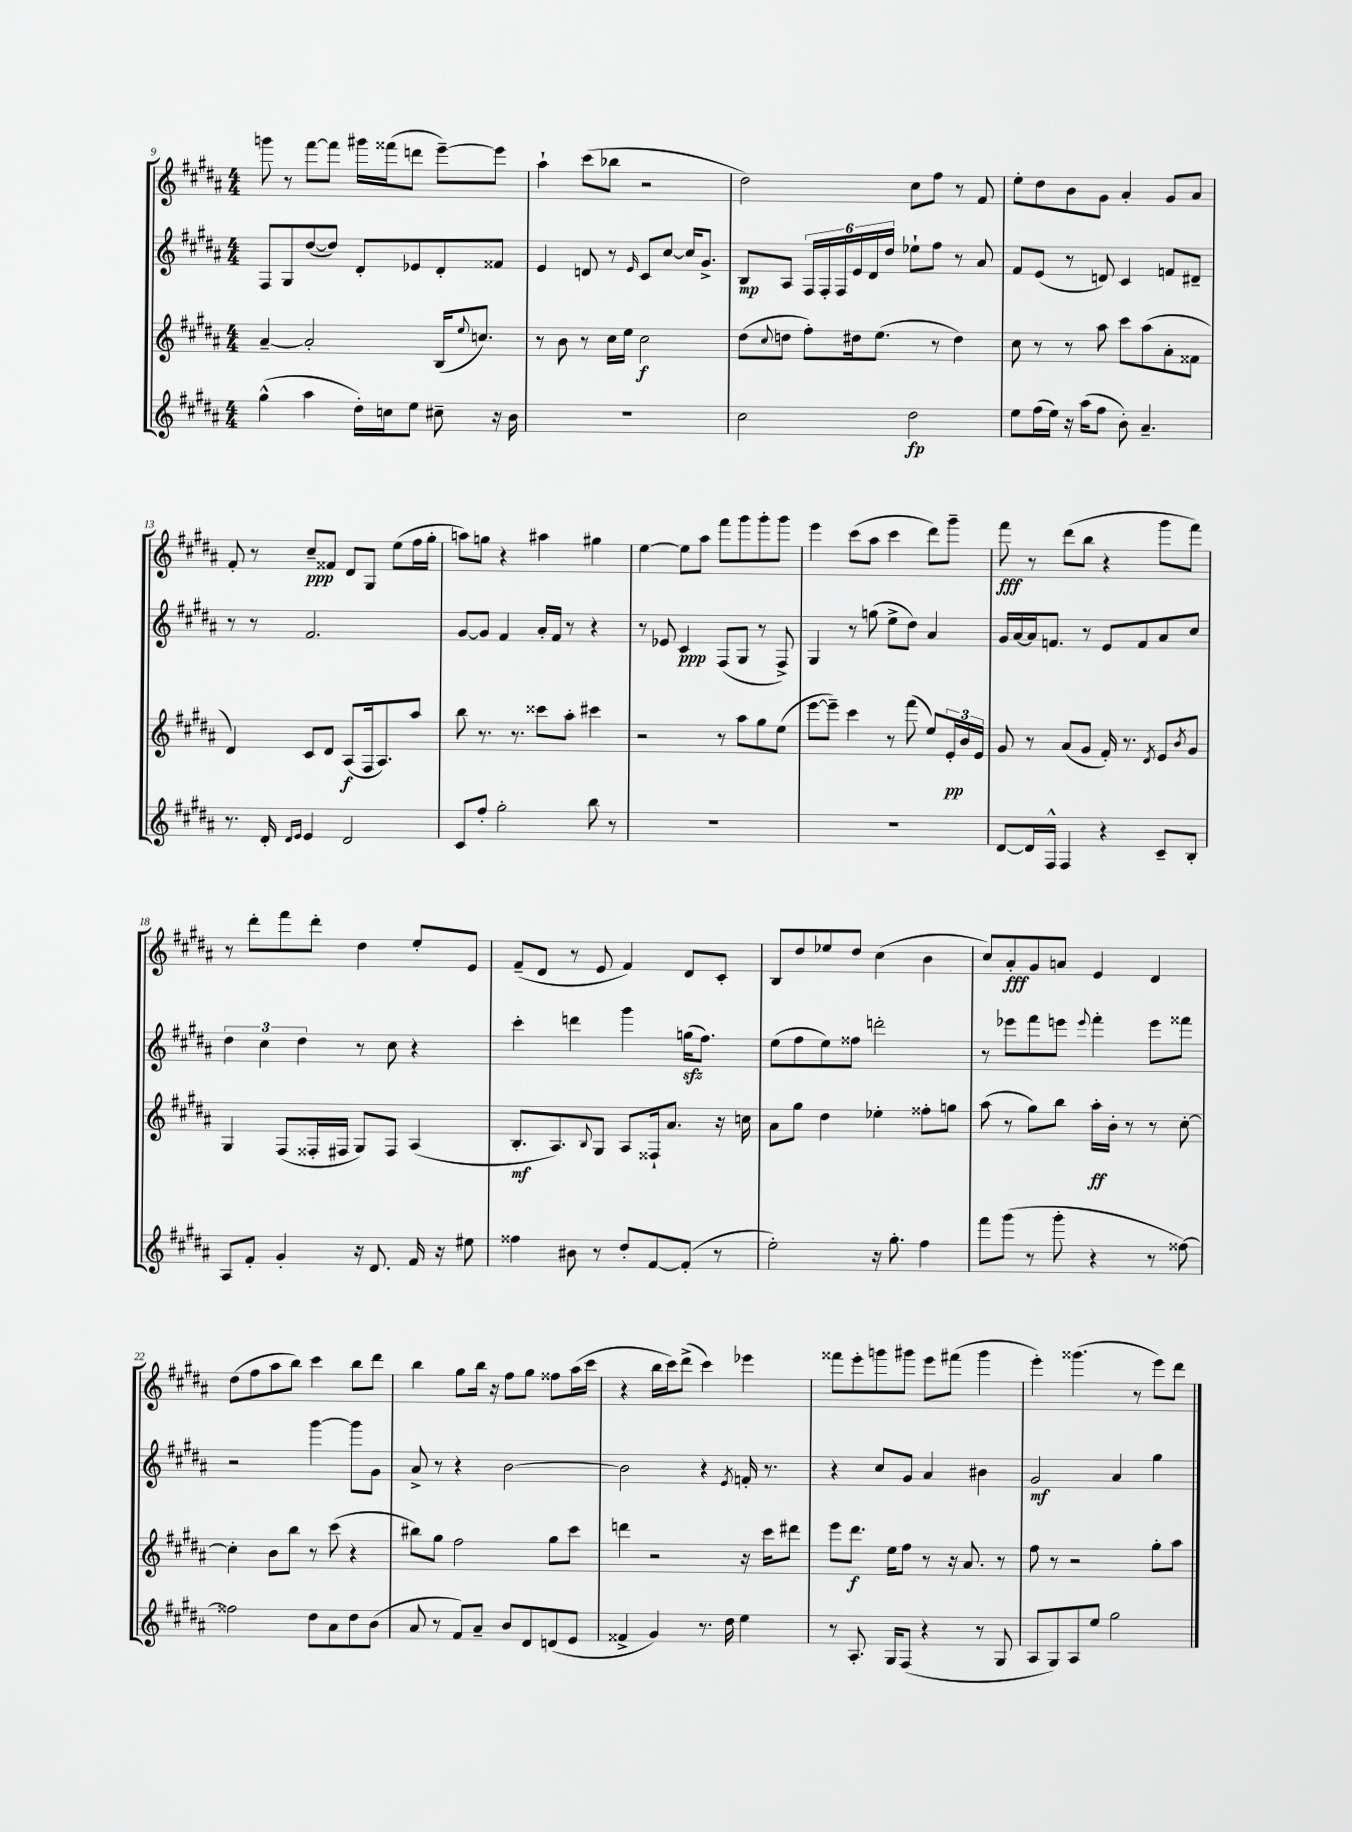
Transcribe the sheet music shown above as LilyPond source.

<<
\new StaffGroup <<
\new Staff = "s0" {
    \clef treble \key b \major \numericTimeSignature \time 4/4
    g'''8 r8 fis'''8~ fis'''8 gis'''16 fisis'''16( d'''8 e'''8~--) e'''8 |
    ais''4-! cis'''8( bes''8 r2 |
    dis''2) cis''8 fis''8 r8 fis'8 |
    e''8-. dis''8 b'8 gis'8 ais'4-. gis'8 ais'8 |
    fis'8-. r8 cis''8--\ppp fisis'8 dis'8 gis8 e''8( fis''16 gis''16-. |
    a''8) g''8 r4 ais''4 gis''4 |
    e''4~ e''8 ais''8 fis'''8 gis'''8 gis'''8-. gis'''8 |
    e'''4 cis'''8( ais''8 cis'''4 dis'''8) gis'''8-- |
    fis'''8\fff r8 dis'''8( b''8 r4 gis'''8 fis'''8) |
    r8 dis'''8-. fis'''8 dis'''8-. dis''4 e''8-. e'8 |
    fis'8--( dis'8 r8 e'8 fis'4) dis'8 cis'8-. |
    b8 dis''8 ees''8 dis''8 cis''4( b'4 |
    cis''8) ais'8-.\fff gis'8 a'8 e'4 dis'4 |
    dis''8( fis''8 ais''8 b''8) cis'''4 b''8 dis'''8 |
    b''4 gis''8 b''16 r16 fis''8 gis''8 fisis''8 ais''16( cis'''16 |
    r4 b''16 cis'''16) dis'''8->( cis'''4) ees'''4 |
    fisis'''8 e'''8-. g'''8 gis'''8 e'''8 fis'''8( gis'''4 |
    e'''4-.) gisis'''4.( r8 e'''8) dis'''8 \bar "|." |
}
\new Staff = "s1" {
    \clef treble \key b \major \numericTimeSignature \time 4/4
    fis8 gis8 dis''8~( dis''8) dis'8-. ees'8 dis'8-. fisis'8 |
    e'4 d'8 r8 \grace { e'16 } cis'8 cis''8~ cis''16 gis'8.-> |
    b8\mp ais8 \tuplet 6/4 { fis16 fis16-. fis16 e'16 dis'16 dis''16 } ees''8-! fis''8 r8 ais'8 |
    fis'8 e'8( r8 d'8) cis'4 f'8 dis'8-- |
    r8 r8 fis'2. |
    gis'8~ gis'8 fis'4 ais'16-. fis'16 r8 r4 |
    r8 ees'8 cis'4\ppp fis8( gis8 r8 fis8->) |
    gis4 r8 g''8( e''8-> dis''8) ais'4 |
    gis'16 ais'16~ ais'16 f'8. r8 e'8 f'8 ais'8 cis''8 |
    \tuplet 3/2 { dis''4 cis''4 dis''4 } r8 cis''8 r4 |
    cis'''4-. d'''4 gis'''4 g''16\sfz( fis''8.) |
    e''8( fis''8 e''8) fisis''8 d'''2-. |
    r8 ees'''8 fis'''8 e'''8 \appoggiatura { e'''8 } fis'''4-. e'''8 fisis'''8 |
    r2 gis'''4~ gis'''8 gis'8 |
    ais'8-> r8 r4 b'2~ |
    b'2 r4 \acciaccatura { e'8 } f'16-. r8. |
    r4 cis''8 gis'8 ais'4 bis'4 |
    gis'2\mf ais'4 gis''4 \bar "|." |
}
\new Staff = "s2" {
    \clef treble \key b \major \numericTimeSignature \time 4/4
    ais'4~-- ais'2-. b16( \appoggiatura { e''8 } c''8.) |
    r8 b'8 r8 cis''16 e''16 cis''2\f |
    dis''8( \appoggiatura { cis''8 } d''8 fis''8-.) dis''16 e''8.( r8 dis''4) |
    cis''8 r8 r8 ais''8 cis'''8 ais''8( ais'8-. fisis'8 |
    dis'4) cis'8 dis'8 ais8\f( fis16 ais8.) ais''8 |
    b''8 r8. r8. cisis'''8 ais''8-. cis'''4 |
    r2 r8 ais''8 gis''8 e''8( |
    e'''8~ e'''8--) cis'''4 r8 fis'''8( e''8) \tuplet 3/2 { e'16-.\pp b'16 e'16 } |
    gis'8 r8 ais'8( gis'8 fis'16-.) r8. \acciaccatura { dis'8 } e'8 \acciaccatura { b'8 } gis'8 |
    gis4 fis8( fisis16-. fis16 gis8) fis8 ais4( |
    b8.-.\mf ais8.) \appoggiatura { b8 } gis8 ais8 fisis16-! ais'8. r16 c''16 |
    ais'8 gis''8 dis''4 ees''4-. fisis''8-. g''8 |
    ais''8( r8 gis''8) b''8 ais''16-.\ff b'16-. r8 r8 cis''8~-. |
    cis''4-. b'8 b''8 r8 cis'''8( r4 |
    bis''8) gis''8 fis''2 gis''8 cis'''8 |
    d'''4 r2 r16 cis'''16 dis'''8 |
    e'''8 dis'''8.\f e''16 fis''8 r8 r16 ais'8. r8 |
    fis''8 r8 r2 gis''8-. ais''8 \bar "|." |
}
\new Staff = "s3" {
    \clef treble \key b \major \numericTimeSignature \time 4/4
    gis''4-^( ais''4 dis''16-.) c''16 e''8 cis''8-- r16 b'16 |
    R1 |
    cis''2 dis''2\fp |
    e''8 fis''16( e''16) r16 ais''16( fis''8 b'8-.) ais'4.-- |
    r8. dis'16-. \grace { dis'16 e'16 } e'4 dis'2 |
    cis'8 fis''8-. gis''2-. b''8 r8 |
    R1 |
    R1 |
    dis'8~ dis'16 fis16-^ fis4 r4 cis'8-- b8-. |
    ais8 fis'8-. gis'4-. r16 dis'8. fis'16 r16 eis''8 |
    fisis''4 bis'8 r8 dis''8-. fis'8~ fis'8-.( r8 |
    e''2-.) r16 gis''8.-. fis''4 |
    fis'''8 gis'''8( r8 gis'''8-. r4 r8 fisis''8~) |
    fisis''2 dis''8 ais'8 dis''8 b'8( |
    ais'8 r8 fis'8) ais'8-- b'8 dis'8 d'8( e'8 |
    fisis'4-> gis'4) r8. dis''16 e''4 |
    r8 ais8.-. gis16 fis8( r4 r8 gis8 |
    ais8 gis8) ais8 e''8 gis''2 \bar "|." |
}
>>
>>
\layout { \context { \Score currentBarNumber = #9 } }
